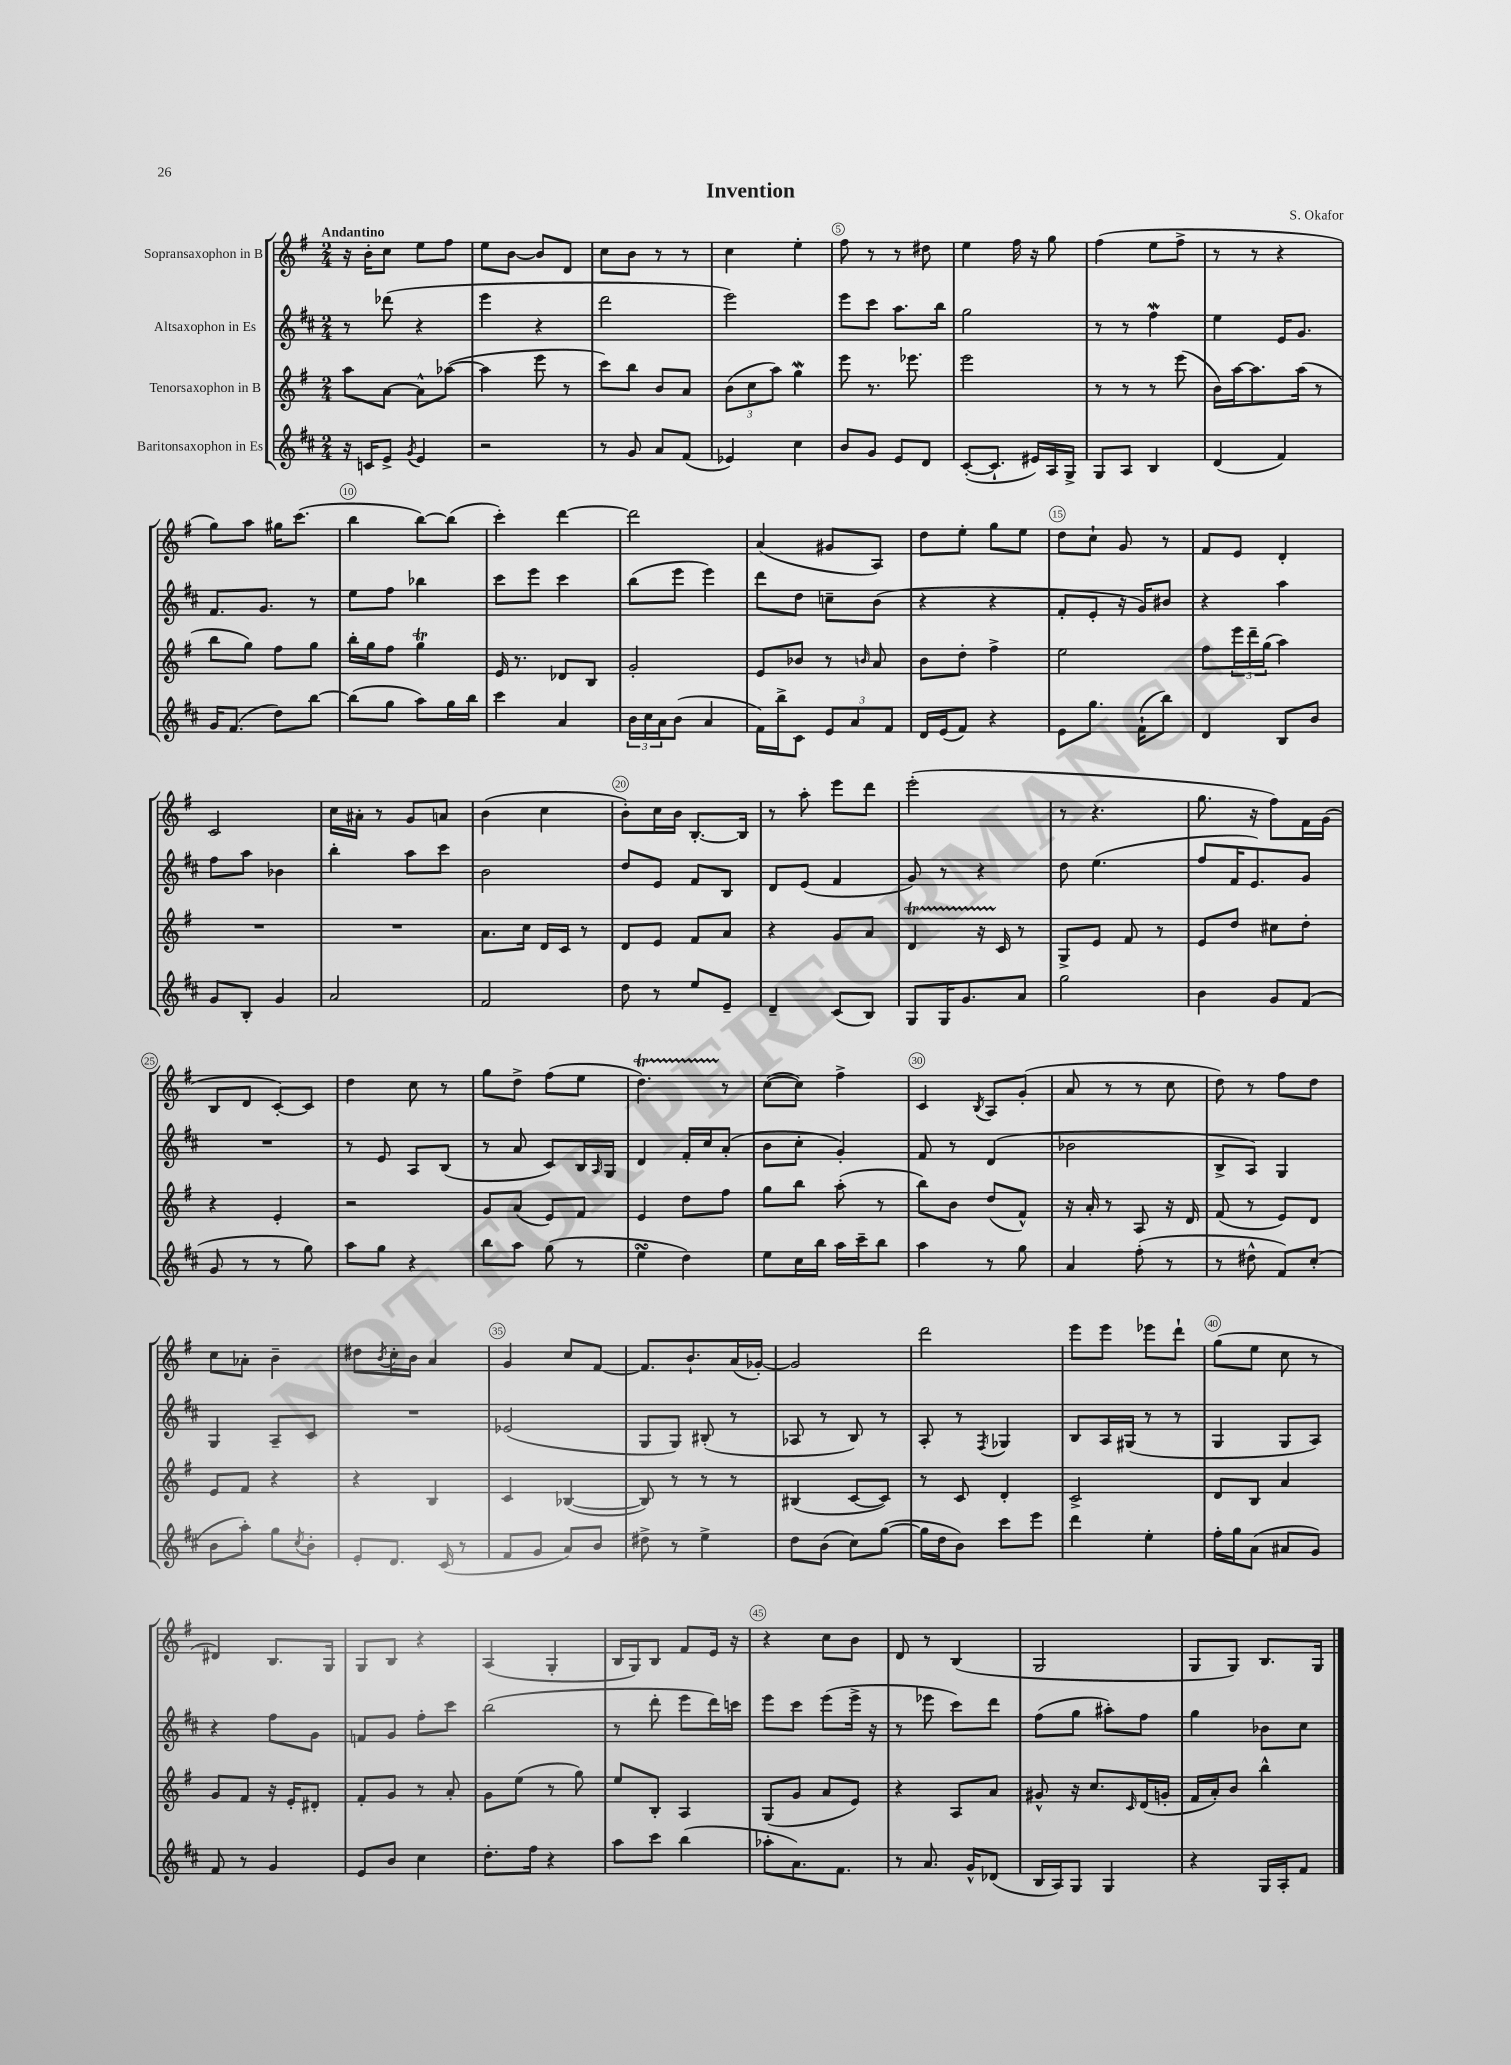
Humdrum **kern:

**kern	**kern	**kern	**kern
*staff4	*staff3	*staff2	*staff1
*clefG2	*clefG2	*clefG2	*clefG2
*k[f#c#]	*k[f#]	*k[f#c#]	*k[f#]
*M2/4	*M2/4	*M2/4	*M2/4
16r	8aa	8r	16r
16c	.	.	16b'
8e^	[8a	(8ddd-	8cc
8qg	.	.	.
4e	8a^^]	4r	8ee
.	([8aa-	.	8ff#
=	=	=	=
2r	4aa-]	4eee	8ee
.	.	.	[8b
.	8eee	4r	8b]
.	8r	.	8d
=	=	=	=
8r	8ccc)	2ddd	8cc
8g	8bb	.	8b
8a	8b	.	8r
(8f#	8a	.	8r
=	=	=	=
4e-)	(12b	2eee)	4cc
.	12cc	.	.
.	12aa)	.	.
4cc#	4gg	.	4ee'
=	=	=	=
8b	8eee	8eee	8ff#
8g	8.r	8ccc#	8r
8e	.	8.aa	8r
.	8.eee-	.	.
8d	.	.	8dd#
.	.	16bb	.
=	=	=	=
([8c#'	2eee	2gg	4ee
8.c#`]	.	.	.
.	.	.	16ff#
16e#)	.	.	16r
16A	.	.	8gg
16G^	.	.	.
=	=	=	=
8G	8r	8r	(4ff#
8A	8r	8r	.
4B	8r	4ff#	8ee
.	(8eee	.	8ff#^
=	=	=	=
(4d	16b)	4ee	8r
.	[16aa	.	.
.	8.aa]	.	8r
4f#)	.	16e	4r
.	(16aa	8.g	.
.	8r	.	.
=	=	=	=
16g	8bb	8.f#	8gg)
(8.f#	.	.	.
.	8gg)	.	8aa
.	.	8.g	.
8dd)	8ff#	.	16gg#
.	.	.	(8.ccc
[8bb	8gg	8r	.
=	=	=	=
(8bb]	16bb'	8ee	4bb
.	16gg	.	.
8gg	8ff#	8ff#	.
8aa)	4gg	4bb-	[8bb)
16gg	.	.	(8bb]
16bb	.	.	.
=	=	=	=
4ccc#	16e	8ccc#	4ccc')
.	8.r	.	.
.	.	8eee	.
4a	8d-	4ccc#	[4ddd
.	8B	.	.
=	=	=	=
24b	2g'	(8bb	2ddd]
24cc#	.	.	.
24a	.	.	.
(8b	.	8eee	.
4a	.	4eee)	.
=	=	=	=
16f#)	8e	8ddd	(4a
16bb^	.	.	.
8c#	8b-	8dd	.
12e	8r	8cc~	8g#
12a	.	.	.
.	16qqb	.	.
.	8a	(8b	8A)
12f#	.	.	.
=	=	=	=
16d	8b	4r	8dd
(16e	.	.	.
8f#)	8dd'	.	8ee'
4r	4ff#^	4r	8gg
.	.	.	8ee
=	=	=	=
8e	2ee	8f#'	8dd
8.gg	.	8e'	8cc`
.	.	16r	8g
(16f#`	.	16g)	.
8bb)	.	8b#	8r
=	=	=	=
4d	8ff#	4r	8f#
.	24eee	.	8e
.	24ddd~	.	.
.	(24gg	.	.
8B	4aa)	4aa	4d'
8b	.	.	.
=	=	=	=
8g	2r	8ff#	2c
8B'	.	8aa	.
4g	.	4b-	.
=	=	=	=
2a	2r	4bb'	16cc
.	.	.	16a#'
.	.	.	8r
.	.	8aa	8g
.	.	8ccc#	8a
=	=	=	=
2f#	8.a	2b	(4b
.	16cc	.	.
.	16d	.	4cc
.	16c	.	.
.	8r	.	.
=	=	=	=
8dd	8d	8dd	8b')
8r	8e	8e	16cc
.	.	.	16b
8ee	8f#	8f#	[8.B'
8e~	8a	8B	.
.	.	.	16B]
=	=	=	=
4d~	4r	8d	8r
.	.	(8e	8aa'
(8c#	8g	4f#	8eee
8B)	8a	.	8ddd
=	=	=	=
8G	4d	8g)	(2eee'
16G	.	8r	.
8.g	.	.	.
.	16r	4r	.
.	16c	.	.
8a	8r	.	.
=	=	=	=
2gg	8G^	8dd	8r
.	8e	(4.ee	4.r
.	8f#	.	.
.	8r	.	.
=	=	=	=
4b	8e	8ff#	8.gg
.	8dd	16f#	.
.	.	8.e)	16r
8g	8cc#	.	8ff#)
(8f#	8dd'	8g	16f#
.	.	.	(16g
=	=	=	=
8g	4r	2r	8B
8r	.	.	8d
8r	4e'	.	[8c')
8gg)	.	.	8c]
=	=	=	=
8aa	2r	8r	4dd
8gg	.	8e	.
4r	.	8A	8cc
.	.	(8B	8r
=	=	=	=
8bb	8g	8r	8gg
8aa	(8a	8a	8dd^
(8gg	8e)	8c#)	(8ff#
8r	8f#	16B	8ee
.	.	16qqA	.
.	.	16G	.
=	=	=	=
4ee	4e	4d	4.dd)
4dd)	8dd	16f#'	.
.	.	16cc#	.
.	8ff#	(8a'	8r
=	=	=	=
8ee	8gg	8b	([8cc
16cc#	8bb	8cc#'	8cc])
16bb	.	.	.
16aa	(8aa'	4g')	4ff#^
16ccc#~	.	.	.
8bb	8r	.	.
=	=	=	=
4aa	8bb)	8f#	4c
.	8b	8r	.
.	.	.	8qB
8r	(8dd	(4d	8A
8gg	8f#^^)	.	(8g'
=	=	=	=
4a	16r	2b-	8a
.	16a'	.	.
.	8r	.	8r
(8ff#'	8A	.	8r
8r	16r	.	8cc
.	16d	.	.
=	=	=	=
8r	(8f#	8B^	8dd)
8dd#^^	8r	8A)	8r
8f#)	8e)	4G	8ff#
(8cc#'	8d	.	8dd
=	=	=	=
8b	8e	4G	8cc
8aa')	8f#	.	8a-'
8gg	4r	8A~	4b~
8qcc#	.	.	.
8b'	.	8c#	.
=	=	=	=
8e'	4r	2r	8dd#
.	.	.	8qb
8.d	.	.	16cc'
.	.	.	16b
.	4B	.	4a
(16c#	.	.	.
8r	.	.	.
=	=	=	=
8f#	4c	(2e-	4g
8g	.	.	.
8a)	([4B-	.	8cc
8b	.	.	[8f#
=	=	=	=
8dd#^	8B-])	8G	8.f#]
8r	8r	8G)	.
.	.	.	8.b`
4ee^	8r	(8B#'	.
.	8r	8r	(16a
.	.	.	[16g-')
=	=	=	=
8dd	(4B#	8A-	2g-]
(8b	.	8r	.
8cc#)	[8c	8B)	.
([8gg	8c])	8r	.
=	=	=	=
16gg]	8r	8A'	2ddd
16dd	.	.	.
8b)	8c	8r	.
.	.	8qF#	.
8ccc#	4d'	4G-	.
8eee	.	.	.
=	=	=	=
4ddd	2c^	8B	8eee
.	.	16A	8eee
.	.	(16G#	.
4ee'	.	8r	8eee-
.	.	8r	8ddd`
=	=	=	=
16ff#'	8d	4G	(8gg
16gg	.	.	.
(8a	8B	.	8ee
8a#	4a	8G	8cc
8g)	.	8A)	8r
=	=	=	=
8f#	8g	4r	4d#)
8r	8f#	.	.
4g	16r	8ff#	8.B
.	16e'	.	.
.	8d#'	8g	.
.	.	.	16G
=	=	=	=
8e	8f#'	8f	8G
8b	8g	8g	8B
4cc#	8r	8ff#'	4r
.	8a'	8ccc#	.
=	=	=	=
8.dd'	8g	(2bb	(4A
.	(8ee	.	.
16ff#	.	.	.
4r	8r	.	4G'
.	8gg)	.	.
=	=	=	=
8aa	8ee	8r	16B
.	.	.	16G)
8ccc#	8B'	8ddd'	8B
(4bb	4A	8eee	8f#
.	.	16ddd)	16e
.	.	16ccc	16r
=	=	=	=
8aa-'	(8G	8eee	4r
8.a)	8g	8ccc#	.
.	8a	(8eee	8cc
8.f#	.	.	.
.	8e)	16eee^	8b
.	.	16r	.
=	=	=	=
8r	4r	8r	8d
8.a	.	8eee-	8r
.	8A	8ccc#)	(4B
16g^^	.	.	.
(8d-	8a	8ddd	.
=	=	=	=
16B	8g#^^	(8ff#	2G
16A)	.	.	.
8G	16r	8gg	.
.	8.cc	.	.
4G	.	8aa#')	.
.	16qqc	.	.
.	(16d	8ff#	.
.	16g'	.	.
=	=	=	=
4r	16f#	4gg	8G
.	16a')	.	.
.	8b	.	8G)
16G	4bb^^	8b-	8.B
16A'	.	.	.
8f#	.	8cc#	.
.	.	.	16G
==	==	==	==
*-	*-	*-	*-
